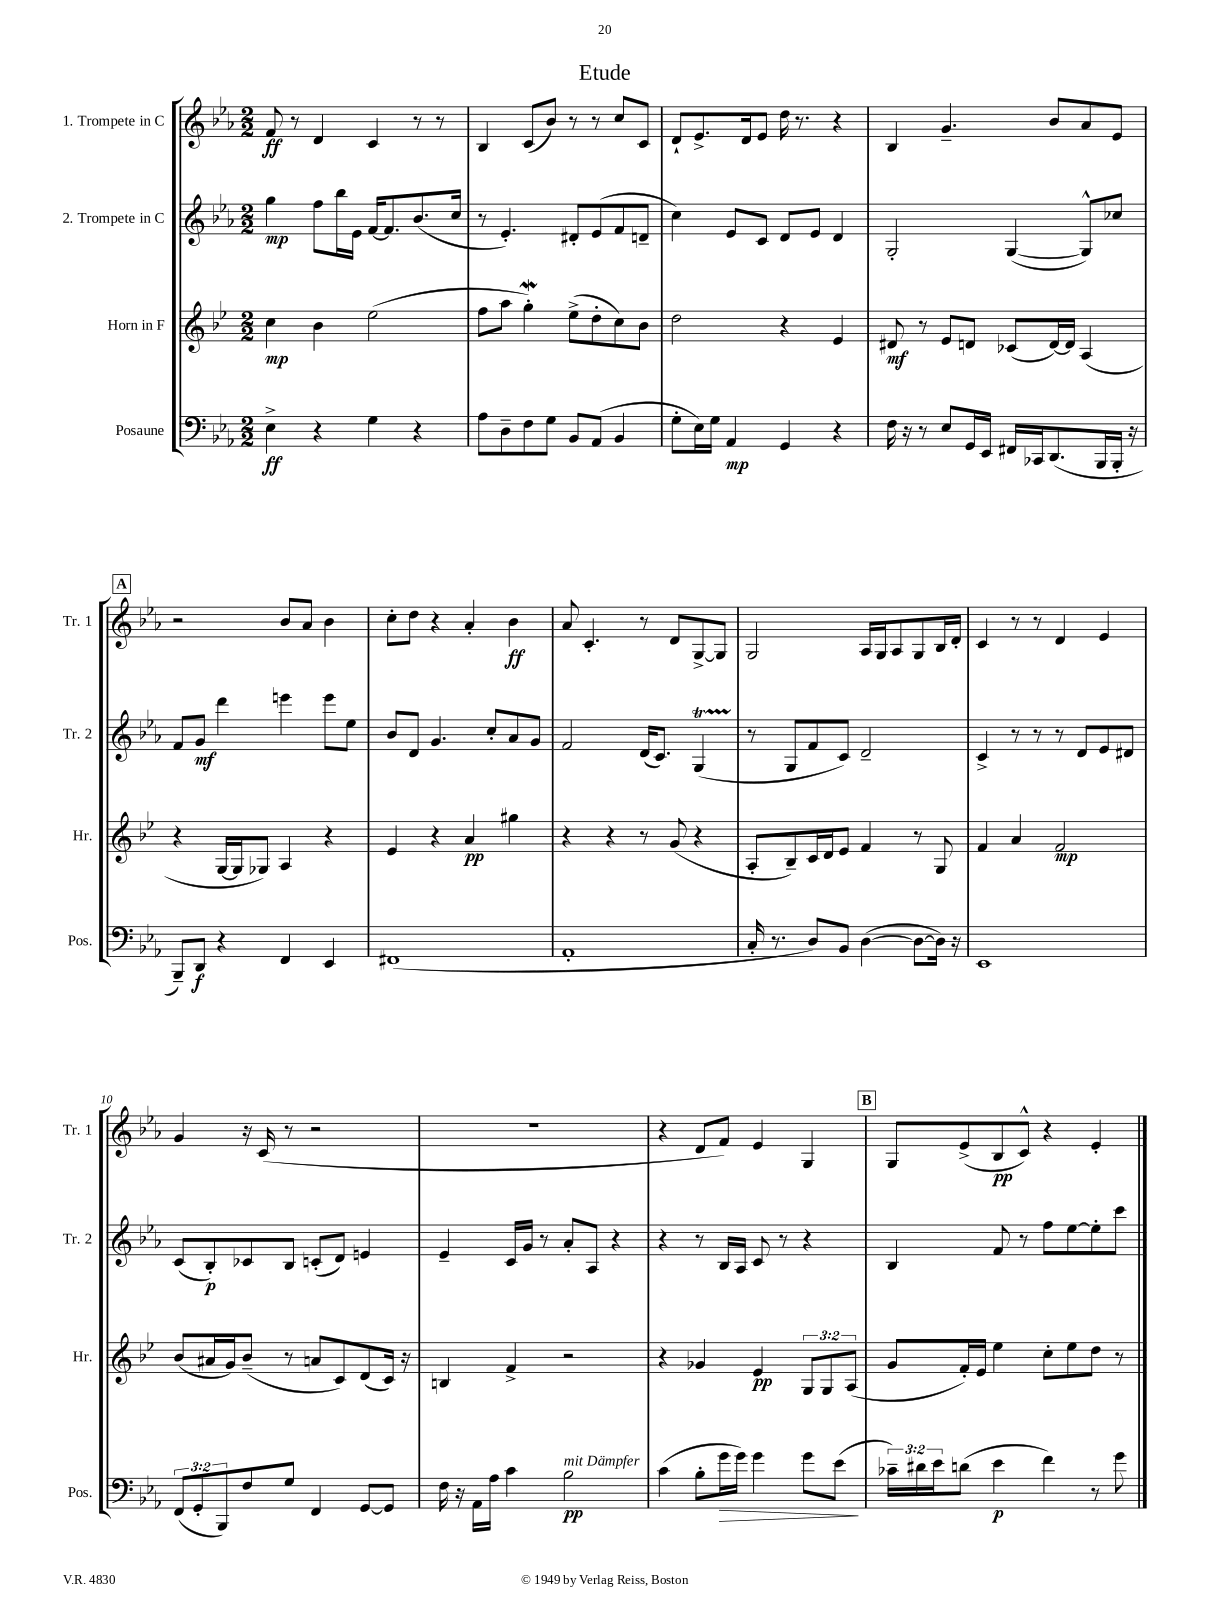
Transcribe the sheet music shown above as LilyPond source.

\header { title = "Etude" }
<<
\new StaffGroup <<
\new Staff = "s0" \with { instrumentName = "1. Trompete in C" shortInstrumentName = "Tr. 1" } {
    \clef treble \key ees \major \numericTimeSignature \time 2/2
    f'8\ff r8 d'4 c'4 r8 r8 |
    bes4 c'8( bes'8) r8 r8 c''8 c'8 |
    d'8-! ees'8.-> d'16 ees'8 d''16 r8. r4 |
    bes4 g'4.-- bes'8 aes'8 ees'8 |
    \mark \markup { \box "A" } r2 bes'8 aes'8 bes'4 |
    c''8-. d''8 r4 aes'4-. bes'4\ff |
    aes'8 c'4.-. r8 d'8 g8~-> g8 |
    g2 aes16 g16 aes8 g8 bes16 d'16-. |
    c'4 r8 r8 d'4 ees'4 |
    g'4 r16 c'16( r8 r2 |
    r1 |
    r4 d'8 f'8) ees'4 g4 |
    \mark \markup { \box "B" } g8 ees'8->( bes8\pp c'8-^) r4 ees'4-. \bar "|." |
}
\new Staff = "s1" \with { instrumentName = "2. Trompete in C" shortInstrumentName = "Tr. 2" } {
    \clef treble \key ees \major \numericTimeSignature \time 2/2
    g''4\mp f''8 bes''16 ees'16 f'16~ f'8. bes'8.( c''16 |
    r8 ees'4.-.) dis'8-. ees'8( f'8 d'8-- |
    c''4) ees'8 c'8 d'8 ees'8 d'4 |
    g2-. g4~( g8-^) ces''8 |
    \mark \markup { \box "A" } f'8 g'8\mf d'''4 e'''4 e'''8 ees''8 |
    bes'8 d'8 g'4. c''8-. aes'8 g'8 |
    f'2 d'16( c'8.) g4\startTrillSpan( |
    r8\stopTrillSpan g8 f'8 c'8) d'2-- |
    c'4-> r8 r8 r8 d'8 ees'8 dis'8 |
    c'8( bes8-.\p) ces'8 bes8 c'8-.( d'8) e'4 |
    ees'4-- c'16 g'16 r8 aes'8-. aes8 r4 |
    r4 r8 bes16 aes16 c'8 r8 r4 |
    \mark \markup { \box "B" } bes4 f'8 r8 f''8 ees''8~ ees''8-. c'''8 \bar "|." |
}
\new Staff = "s2" \with { instrumentName = "Horn in F" shortInstrumentName = "Hr." } {
    \clef treble \key bes \major \numericTimeSignature \time 2/2 \override Staff.TupletNumber.text = #tuplet-number::calc-fraction-text
    c''4\mp bes'4 ees''2( |
    f''8 a''8 g''4-.\mordent) ees''8->( d''8-. c''8) bes'8 |
    d''2 r4 ees'4 |
    dis'8\mf r8 ees'8 d'8 ces'8( d'16~) d'16 a4( |
    \mark \markup { \box "A" } r4 g16~ g16 ges8) a4 r4 |
    ees'4 r4 a'4\pp gis''4 |
    r4 r4 r8 g'8( r4 |
    a8-. bes8--) c'16 d'16 ees'8 f'4 r8 g8 |
    f'4 a'4 f'2\mp |
    bes'8( ais'16 g'16) bes'8--( r8 a'8 c'8) d'8( c'16) r16 |
    b4 f'4-> r2 |
    r4 ges'4 ees'4\pp \tuplet 3/2 { g8 g8 a8( } |
    \mark \markup { \box "B" } g'8 f'16-.) ees'16 ees''4 c''8-. ees''8 d''8 r8 \bar "|." |
}
\new Staff = "s3" \with { instrumentName = "Posaune" shortInstrumentName = "Pos." } {
    \clef bass \key ees \major \numericTimeSignature \time 2/2 \override Staff.TupletNumber.text = #tuplet-number::calc-fraction-text
    ees4->\ff r4 g4 r4 |
    aes8 d8-- f8 g8 bes,8 aes,8( bes,4 |
    g8-. ees16) g16 aes,4\mp g,4 r4 |
    f16 r16 r8 ees8 g,16 ees,16 fis,16 ces,16 d,8.( bes,,16 bes,,16-. r16 |
    \mark \markup { \box "A" } bes,,8--) d,8\f r4 f,4 ees,4 |
    fis,1( |
    aes,1-. |
    c16-. r8. d8) bes,8 d4~( d8~ d16) r16 |
    ees,1 |
    \tuplet 3/2 { f,8( g,8-. bes,,8) } f8 g8 f,4 g,8~ g,8 |
    f16 r16 aes,16 aes16 c'4 bes2\pp^\markup { \italic "mit Dämpfer" } |
    c'4( bes8-. g'16\> g'16) g'4 g'8 ees'8\!( |
    \mark \markup { \box "B" } \tuplet 3/2 { ces'16--) dis'16 ees'16 } d'8( ees'4\p f'4) r8 g'8 \bar "|." |
}
>>
>>
